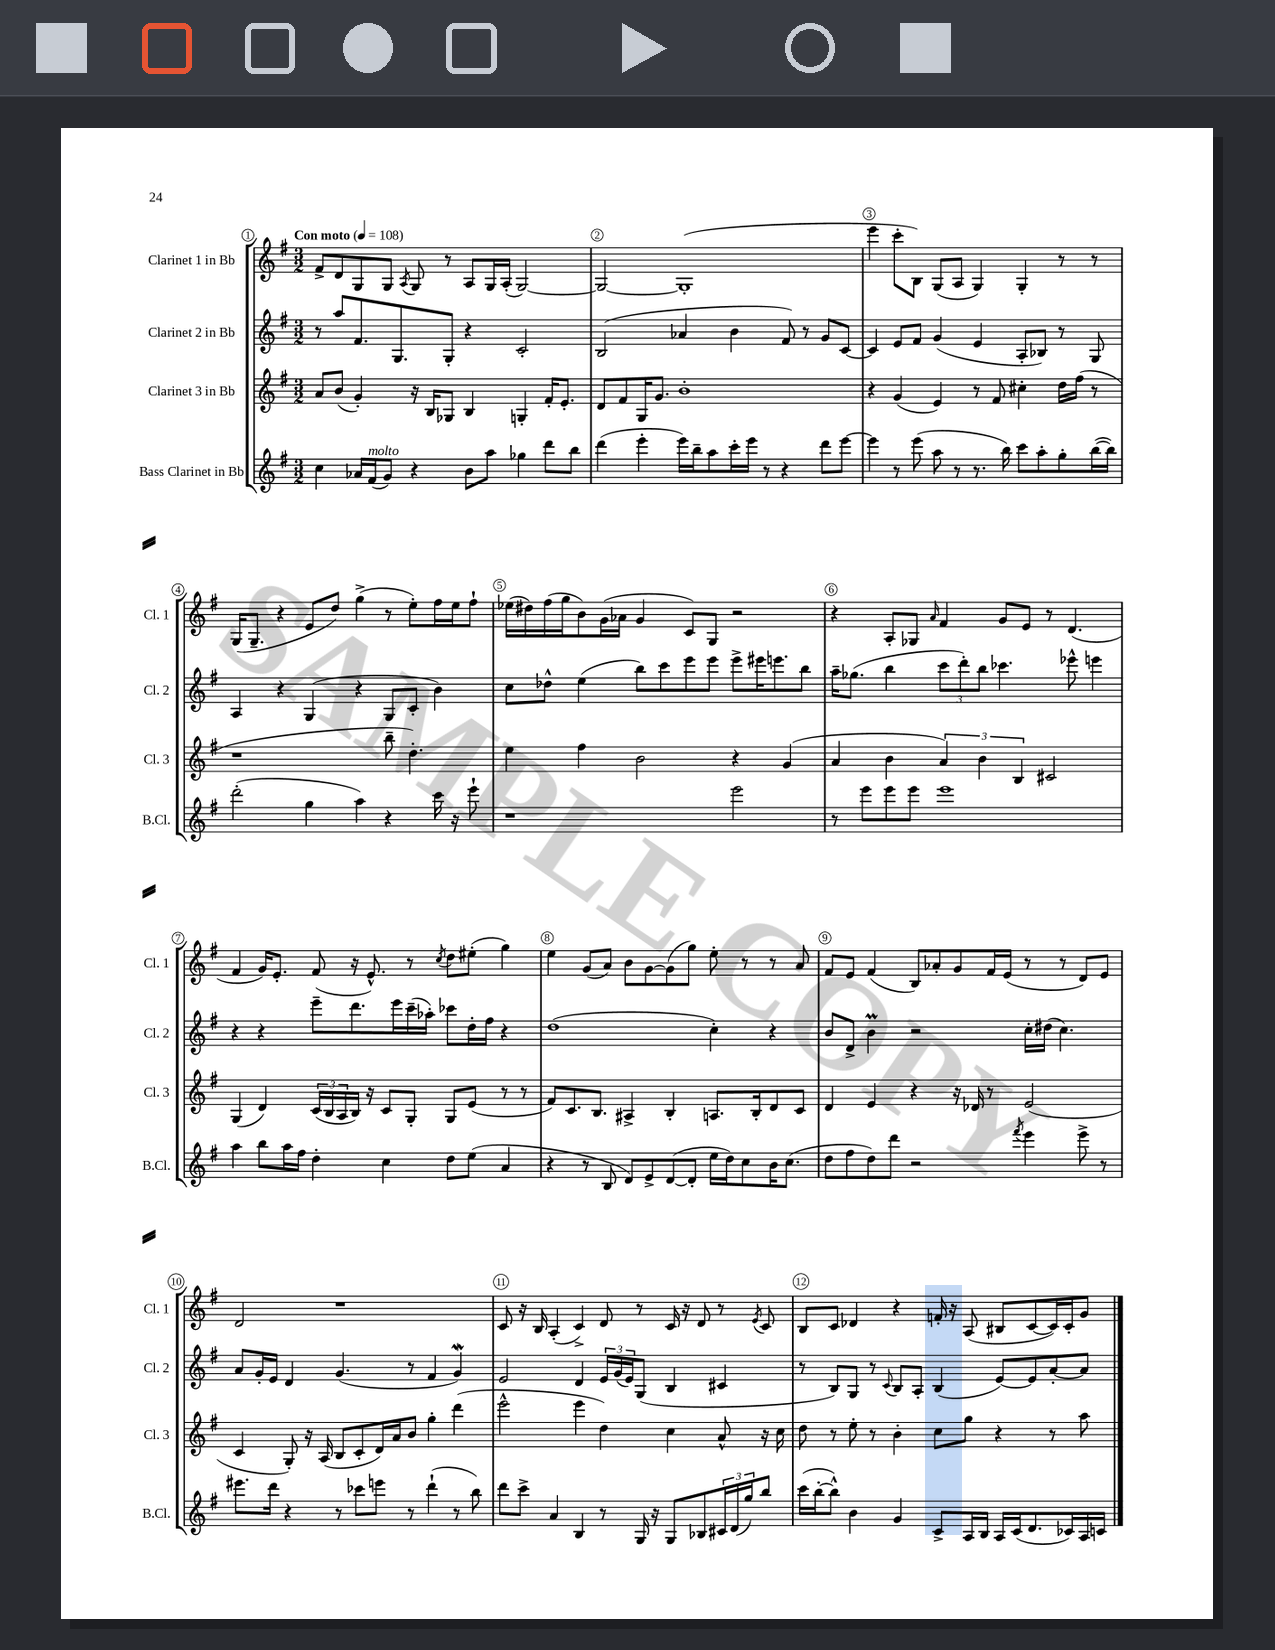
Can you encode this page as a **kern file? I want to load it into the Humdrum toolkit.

**kern	**kern	**kern	**kern
*staff4	*staff3	*staff2	*staff1
*clefG2	*clefG2	*clefG2	*clefG2
*k[f#]	*k[f#]	*k[f#]	*k[f#]
*M3/2	*M3/2	*M3/2	*M3/2
*MM108	*MM108	*MM108	*MM108
4cc\	8a/L	8r	8f#^/L
.	(8b/J	8aa/L	8d/
16a-/LL	4g'/)	8.f#/	8G/
(16f#/J	.	.	.
8g/J)	.	.	8G/J
.	.	8.G/	.
.	.	.	8qA/
4r	16r	.	8G/
.	16B/LK	.	.
.	8G-/J	8G'/J	8r
8b\L	4B/	4r	8A/L
8aa\J	.	.	16G/L
.	.	.	(16A'/JJ
4gg-\	4G'/	2c'/	[2G/)
8ddd\L	16f#'/LK	.	.
.	8.e'/J	.	.
8bb\J	.	.	.
=	=	=	=
(4ddd\	8d/L	(2B/	2G/_
.	8f#/	.	.
4eee'\	16G/K	.	.
.	8.g/J	.	.
16eee\LL)	1b'	4a-/	(1G']
16bb~\J	.	.	.
8aa\	.	.	.
16ccc'\L	.	4b\	.
16eee\JJ	.	.	.
8r	.	.	.
4r	.	8f#/)	.
.	.	8r	.
8ddd\L	.	8g/L	.
[8eee\J	.	[8c/J	.
=	=	=	=
4eee\]	4r	4c/]	4eee\
8r	(4g/	8e/L	8ccc'\L
(8eee\	.	8f#/J	8B\J)
8aa\	4e/)	(4g/	(8G/L
8r	.	.	8A/J
8.r	8r	4e/	4G/)
.	8f#/	.	.
16bb\)	.	.	.
8ccc\L	4cc#'\	8A'/L	4G'/
8aa'\	.	8B-/J)	.
8gg'\	16dd\LL	8r	8r
.	(16ff#\JJ	.	.
([16bb\L	8r	8G/	8r
16bb\]JJ)	.	.	.
=	=	=	=
(2ddd'\	1r	4A/	(16G/LK
.	.	.	8.G~/J
.	.	4r	4r
4gg\	.	(4G/	8e/L
.	.	.	8dd/J)
4aa\)	.	4r	(4gg^\
4r	8bb~\	8G/L	8r
.	4.dd'\)	8c'/J	8ee'\L)
16ccc\	.	4b\)	16ff#\L
16r	.	.	16ee\J
8eee`\	.	.	8ff#`\J
=	=	=	=
1r	4ee\	8cc\L	(16ee-\LL
.	.	.	16dd#\)
.	.	8dd-^^\J	(16ff#\
.	.	.	16gg\J
.	4ff#\	(4ee\	8b\)
.	.	.	(16g\L
.	.	.	16a-\JJ
.	2b\	8bb\L)	4g/
.	.	8ccc\	.
.	.	8eee\	8c/L)
.	.	8eee\J	8G/J
2eee\	4r	8eee^\L	2r
.	.	16eee#\K	.
.	.	8.eee\	.
.	(4g/	.	.
.	.	8bb\J	.
=	=	=	=
8r	4a/	16aa~\LK	4r
.	.	(8.gg-\J	.
8eee\L	.	.	.
8eee\	4b\	4bb\	8A'/L
8eee\J	.	.	8G-/J
.	.	.	16qqa/
1eee	6a/)	12ccc\L	4f#/
.	.	12ddd'\)	.
.	6b\	12bb\J	.
.	.	4.ccc-\	8g/L
.	6B/	.	.
.	.	.	8e/J
.	2c#/	.	8r
.	.	8eee-^^\	(4.d/
.	.	4eee\	.
=	=	=	=
4aa\	(4G/	4r	4f#/
8bb\L	4d/)	4r	16g/LK)
.	.	.	8.e'/J
16aa\L	.	.	.
16ff#\JJ	.	.	.
4dd'\	(24c/LL	8eee~\L	(8f#/
.	24B/	.	.
.	24A/	.	.
.	16B/JJ)	8.ddd\	16r
.	16r	.	8.e^^/)
4cc\	8c/L	.	.
.	.	16eee\L	.
.	8G'/J	(16ccc~\	8r
.	.	16aa-'\JJ)	.
.	.	.	8qcc/
8dd\L	8G/L	8ccc-\L	8dd\L
(8ee\J	(8e/J	16dd'\L	(8ee#'\J
.	.	16ff#\JJ	.
4a/	8r	4r	4gg\)
.	8r	.	.
=	=	=	=
4r	8f#/L)	(1dd	4ee\
.	8.c/	.	.
8r	.	.	(8g/L
.	8.B/J	.	.
8B/	.	.	8a/J)
8d/L)	4A#^/	.	8b\L
8e^/	.	.	[8g\
([8d/	4B'/	.	(8g\]
8d'/]J	.	.	8gg\J)
16ee\LL	8.A/L	4cc'\)	8ee'\
16dd\J)	.	.	.
8cc\	.	.	8r
.	16B'/k	.	.
16b\K	8d/	4r	8r
(8.cc\J	.	.	.
.	8c/J	.	8a/
=	=	=	=
8dd\L	4d/	8b/L	8f#/L
8ff#\	.	8d^/J	8e/J
8dd\)	4e/	4b\	(4f#/
8ddd\J	.	.	.
2r	4r	2r	8B/L)
.	.	.	8a-'/
.	16r	.	8g/
.	16d-/	.	.
.	8r	.	16f#/L
.	.	.	(16e/JJ
8qfff#/	.	.	.
4eee\	(2e/	16cc'\LL	8r
.	.	(16dd#\JJ	.
.	.	4.cc\)	8r
8eee^\	.	.	8d/L)
8r	.	.	8e/J
=	=	=	=
8.eee#\L	4c/	8a/L	2d/
.	.	16g'/L	.
16ddd\Jk	.	16e/JJ	.
4r	8G'/)	4d/	.
.	16r	.	.
.	(16A/	.	.
8r	8B/L	(4.g/	1r
8ccc-\L	8c'/	.	.
8eee\J	16d/L)	.	.
.	16a/J	.	.
8r	8b/J	8r	.
(4ddd`\	4gg'\	4f#/	.
8r	(4ddd\	4g/)	.
8bb\)	.	.	.
=	=	=	=
8ddd\L	2eee^^\	2e/	8c/
8ccc^\J	.	.	16r
.	.	.	16B/
4a/	.	.	(4A'/
4B/	4eee\	4d/	4c^/)
8r	4dd\)	24e/LL	8d/
.	.	(24g/	.
.	.	24e/J)	.
16G/	.	(8G/J	8r
16r	.	.	.
8G/L	4cc\	4B/	16c/
.	.	.	16r
8B-/	.	.	8d/
24c#/L	8a^^/	4c#/	8r
(24d/	.	.	.
24gg/J)	.	.	.
.	.	.	8qe/
8bb/J	16r	.	8c/
.	16cc\	.	.
=	=	=	=
(16ccc\LL	8dd\	8r	8B/L
[16bb'\J	.	.	.
8bb^^\]J)	8r	8B/L)	8c/J
4b\	8ee'\	8G/J	4d-/
.	8r	8r	.
.	.	8qqc/	.
4g/	4b'\	8B/L	4r
.	.	8A'/J	.
8c^/L	8cc\L	(4B/	16f'/
.	.	.	16r
16A/L	8gg\J	.	(8A/
16B/JJ	.	.	.
16A/LL	4r	[8e/L)	8B#/L
(16c/J	.	.	.
8.d/	.	8e/]	[8c/
.	8r	[8a'/	16c/]L)
16c-/L)	.	.	16c'/J
16A/	8aa\	8a/]J	8g/J
16c/JJ	.	.	.
==	==	==	==
*-	*-	*-	*-
